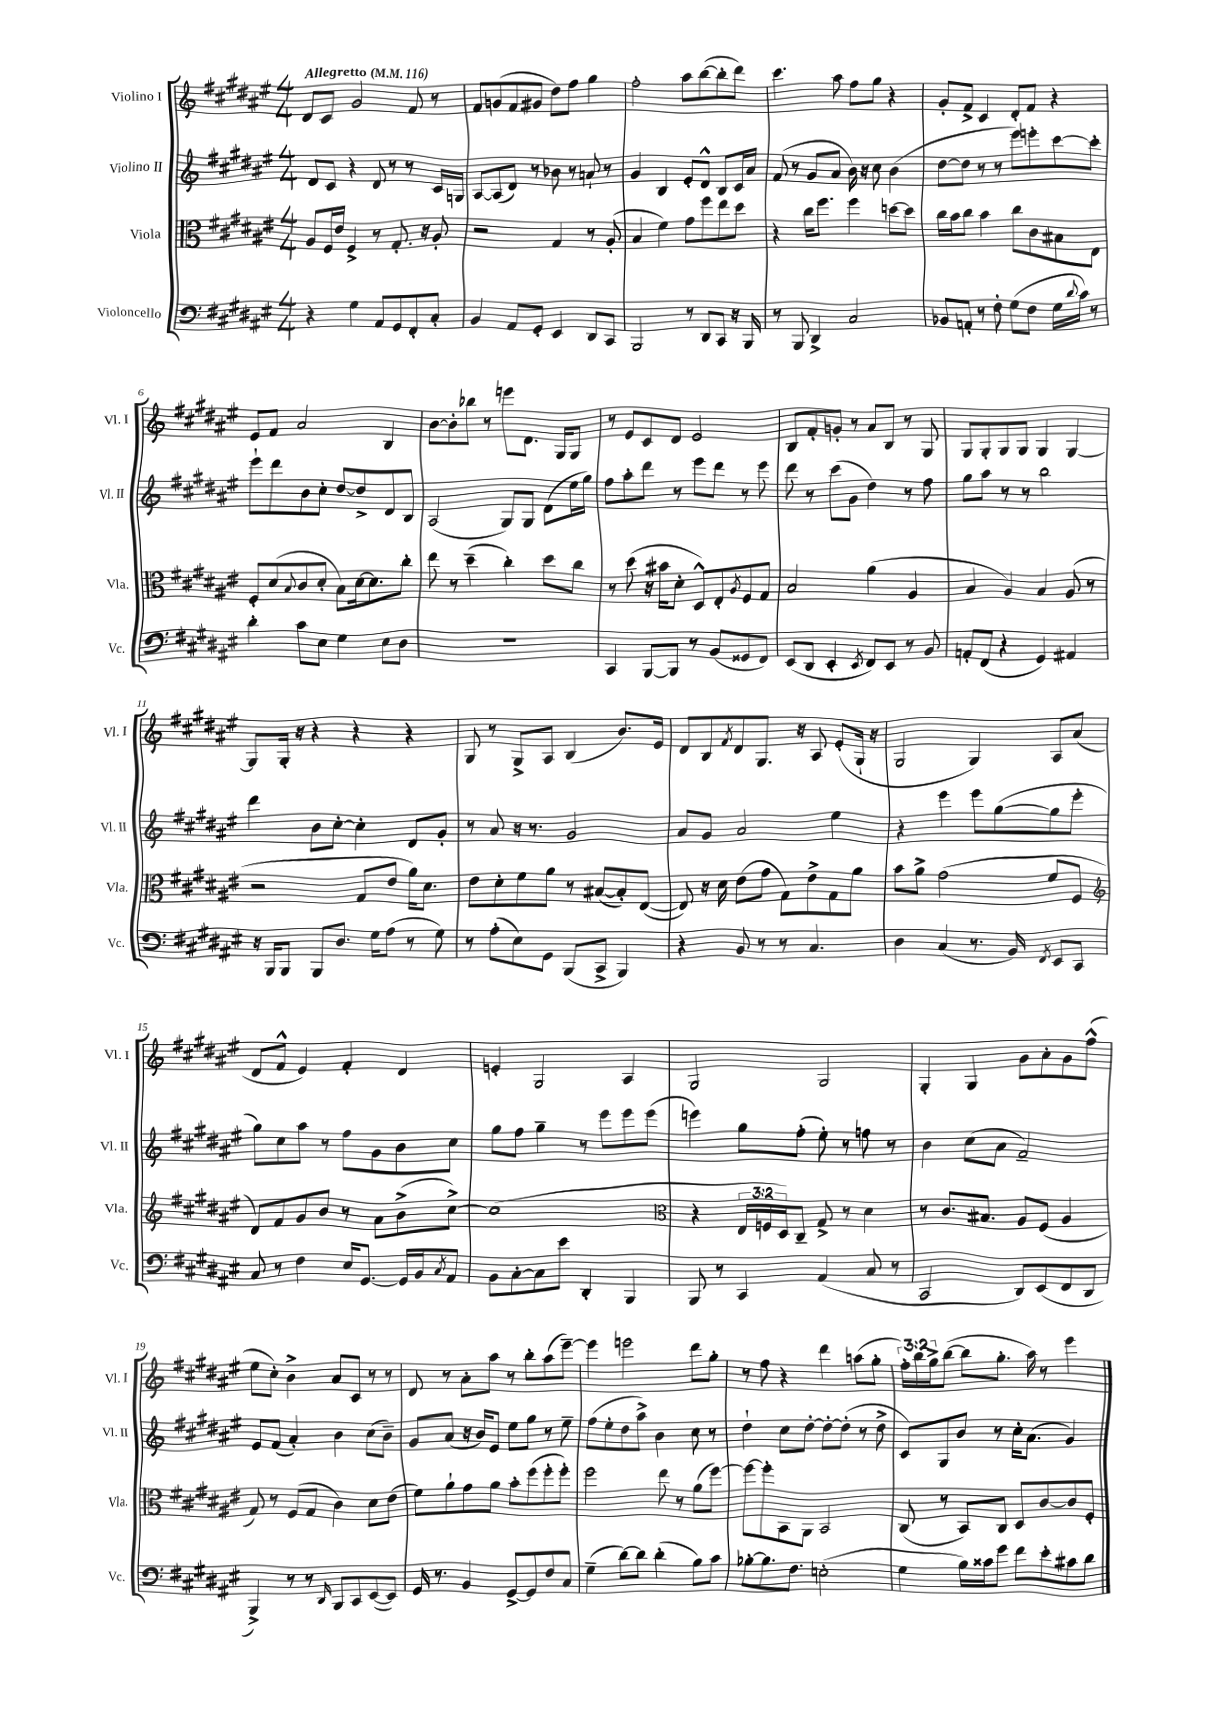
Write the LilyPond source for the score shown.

<<
\new StaffGroup <<
\new Staff = "s0" \with { instrumentName = "Violino I" shortInstrumentName = "Vl. I" } {
    \clef treble \key fis \major \numericTimeSignature \time 4/4 \override Staff.TupletNumber.text = #tuplet-number::calc-fraction-text \tempo "Allegretto" 4 = 116
    dis'8 cis'8 gis'2 fis'8 r8 |
    fis'8 g'8( fis'8 gis'8 dis''8) fis''8 gis''4 |
    fis''2-. ais''8 b''8~( b''8-. dis'''8) |
    cis'''4. ais''8 fis''8 gis''8 r4 |
    gis'8-. fis'8-> cis'4 dis'8-. fis'8 r4 |
    eis'8 fis'8 ais'2 b4 |
    b'8~ b'8-. bes''8 r8 e'''8 dis'8. gis16 gis8 |
    r8 eis'8 cis'8 dis'8 eis'2 |
    b8 fis'8-. g'8-. r8 ais'8 b8 r8 gis8 |
    gis8 gis8-. gis8 gis8 gis4 gis4~ |
    gis8 gis16-. r16 r4 r4 r4 |
    gis8 r8 gis8-> ais8 b4( b'8.) eis'16 |
    dis'8 b8 \acciaccatura { fis'8 } dis'8 gis8. r16 ais8 eis'8-.( gis16-! r16 |
    gis2 gis4) ais8 ais'8( |
    dis'8 fis'8-^ eis'4) fis'4-. dis'4 |
    e'4-. gis2 ais4 |
    gis2 gis2 |
    gis4-. gis4 gis'8 ais'8-. gis'8 fis''8-^( |
    eis''8 cis''8-.) b'4-> ais'8 cis'8 r8 r8 |
    dis'8 r8 ais'8-. ais''8 r8 b''8-. ais''8( eis'''8~--) |
    eis'''4 e'''2 dis'''8 gis''8-. |
    r8 fis''8 r4 dis'''4 a''8( gis''8-. |
    \tuplet 3/2 { fis''16-.) b''16 gis''16-> } b''8~( b''8 gis''8.-. ais''16) r8 eis'''4 \bar "|." |
}
\new Staff = "s1" \with { instrumentName = "Violino II" shortInstrumentName = "Vl. II" } {
    \clef treble \key fis \major \numericTimeSignature \time 4/4
    dis'8 cis'8 r4 dis'8 r8 r8 cis'16 g16 |
    ais8~ ais8( dis'8) r8 bes'8 r8 a'8-! r8 |
    gis'4 b4 eis'8-. dis'8-^ b8 cis'16 ais'16 |
    fis'8( r8 gis'8 ais'8 b'16) r16 cis''8 b'4( |
    dis''8~ dis''8 r8 r8 eis'''8) e'''8-. cis'''8~ cis'''8-. |
    eis'''8-! dis'''8 b'8 cis''8-. dis''8~ dis''8-> dis'8 b8 |
    ais2( gis8) gis8 dis'8( eis''16 gis''16) |
    fis''8 ais''8-. dis'''8 r8 eis'''8 dis'''8 r8 eis'''8 |
    dis'''8 r8 cis'''8( gis'8 dis''4) r8 fis''8 |
    gis''8 ais''8 r8 r8 b''2 |
    dis'''4 b'8 cis''8~-. cis''4-. dis'8 gis'8-. |
    r8 ais'8 r16 r8. gis'2 |
    ais'8 gis'8 ais'2 eis''4 |
    r4 eis'''4 eis'''8 gis''8~( gis''8 eis'''8-. |
    gis''8) cis''8 ais''8 r8 fis''8 gis'8 b'8 cis''8 |
    gis''8 fis''8 gis''4-- r8 eis'''8 eis'''8 eis'''8( |
    e'''4) gis''8 fis''8-.( eis''8-.) r8 f''8 r8 |
    b'4 cis''8( ais'8 fis'2--) |
    eis'8 fis'8( ais'4-.) b'4 cis''8( b'8--) |
    gis'8 ais'8( r16 b'16) eis'8 eis''8 gis''8 r8 eis''8-- |
    fis''8( eis''8-. dis''8 ais''8->) b'4 cis''8 r8 |
    dis''4-! cis''8 dis''8~-. dis''8~-. dis''8-.( r8 dis''8-> |
    cis'8) gis8 b'8 r8 cis''16-. ais'8.( gis'4) \bar "|." |
}
\new Staff = "s2" \with { instrumentName = "Viola" shortInstrumentName = "Vla." } {
    \clef alto \key fis \major \numericTimeSignature \time 4/4 \override Staff.TupletNumber.text = #tuplet-number::calc-fraction-text
    ais8 fis16 eis'16 fis4-> r8 gis8.-. r16 ais8-. |
    r2 gis4 r8 ais8-.( |
    b4 fis'4) gis'8 fis''8 eis''8 dis''8 |
    r4 cis''16 fis''8. fis''4 d''8~ d''8 |
    cis''16 b'16 cis''8 b'4 cis''8 cis'8 bis8 eis8 |
    fis8-. dis'8( \appoggiatura { b8 } cis'8 dis'8-. b8) dis'16~ dis'8. cis''8-. |
    eis''8 r8 dis''4--( cis''4-.) dis''8 cis''8 |
    r8 dis''8( r16 bis'16 dis'8-. dis8-^) eis8-. \acciaccatura { ais8 } fis8 gis8 |
    b2 ais'4( ais4 |
    b4 ais4) b4 ais8( r8 |
    r2 gis8 eis'8 ais'16) dis'8. |
    eis'8 dis'8-. fis'8 ais'8 r8 bis8~( bis8-.) eis8~( |
    eis8) r16 dis'16 eis'8( gis'8 gis8) eis'8-> gis8 ais'8 |
    b'8 ais'8-> gis'2( fis'8 fis8 |
    \clef treble dis'8) fis'8 gis'8 b'8 r8 ais'8 b'8->( cis''8~->) |
    cis''1( |
    \clef alto r4 \tuplet 3/2 { eis16 f16 dis16) } cis8-- gis8-> r8 dis'4 |
    r8 cis'8. bis8. ais8 fis8( ais4 |
    gis8) r8 fis8( gis8 cis'4) dis'8 eis'8( |
    fis'8) ais'8-! gis'8 ais'8 b'8-. fis''8( fis''8-. fis''8-.) |
    fis''2 eis''8 r8 ais'8( fis''8~) |
    fis''8~ fis''8-. b,8 ais,8 b,2 |
    cis8( r8 b,8) cis8 dis8 cis'8~ cis'8 fis8-. \bar "|." |
}
\new Staff = "s3" \with { instrumentName = "Violoncello" shortInstrumentName = "Vc." } {
    \clef bass \key fis \major \numericTimeSignature \time 4/4
    r4 gis4 ais,8 gis,8 fis,8-. cis8-. |
    b,4 ais,8 gis,8-. eis,4 dis,8 cis,8 |
    b,,2 r8 dis,8 cis,8 r16 b,,16 |
    r8 b,,8 dis,4-> cis2 |
    bes,8 a,8-. r8 fis8-. gis8( fis8 gis16 \appoggiatura { dis'8 } cis'16) r8 |
    dis'4-. cis'8 eis8 gis4 eis8 dis8 |
    R1 |
    cis,4 b,,8~ b,,8 r8 b,8( gisis,8 fis,8) |
    eis,8( dis,8 eis,4-. \acciaccatura { eis,8 } fis,8) eis,8 r8 b,8 |
    a,8-. fis,8( r4 gis,4) ais,4 |
    r16 b,,16 b,,8 b,,8 dis8. gis16 ais8( r8 gis8) |
    r8 ais8-.( eis8) gis,8 b,,8( cis,8-> b,,4) |
    r4 b,8 r8 r8 cis4. |
    dis4 cis4( r8. b,16) \acciaccatura { fis,8 } eis,8 cis,8 |
    cis8 r8 fis4 eis16 gis,8.~ gis,16 b,16 \acciaccatura { cis8 } ais,8 |
    b,8 cis8~-. cis8 eis'8 dis,4-. b,,4 |
    b,,8 r8 cis,4 ais,4( cis8 r8 |
    cis,2 dis,8) eis,8( fis,8 dis,8 |
    b,,4->) r8 r8 \grace { dis,16 } b,,8 cis,8 eis,8~( eis,8) |
    gis,16 r8. b,4 gis,8~-> gis,8 fis8 cis8 |
    gis4--( dis'8~) dis'8 dis'4-.( b8) cis'8 |
    bes8~-. bes8. fis8. e2-.( |
    gis4 b16) cisis'16 gis'8 fis'8 eis'8-. cis'8 dis'8 \bar "|." |
}
>>
>>
